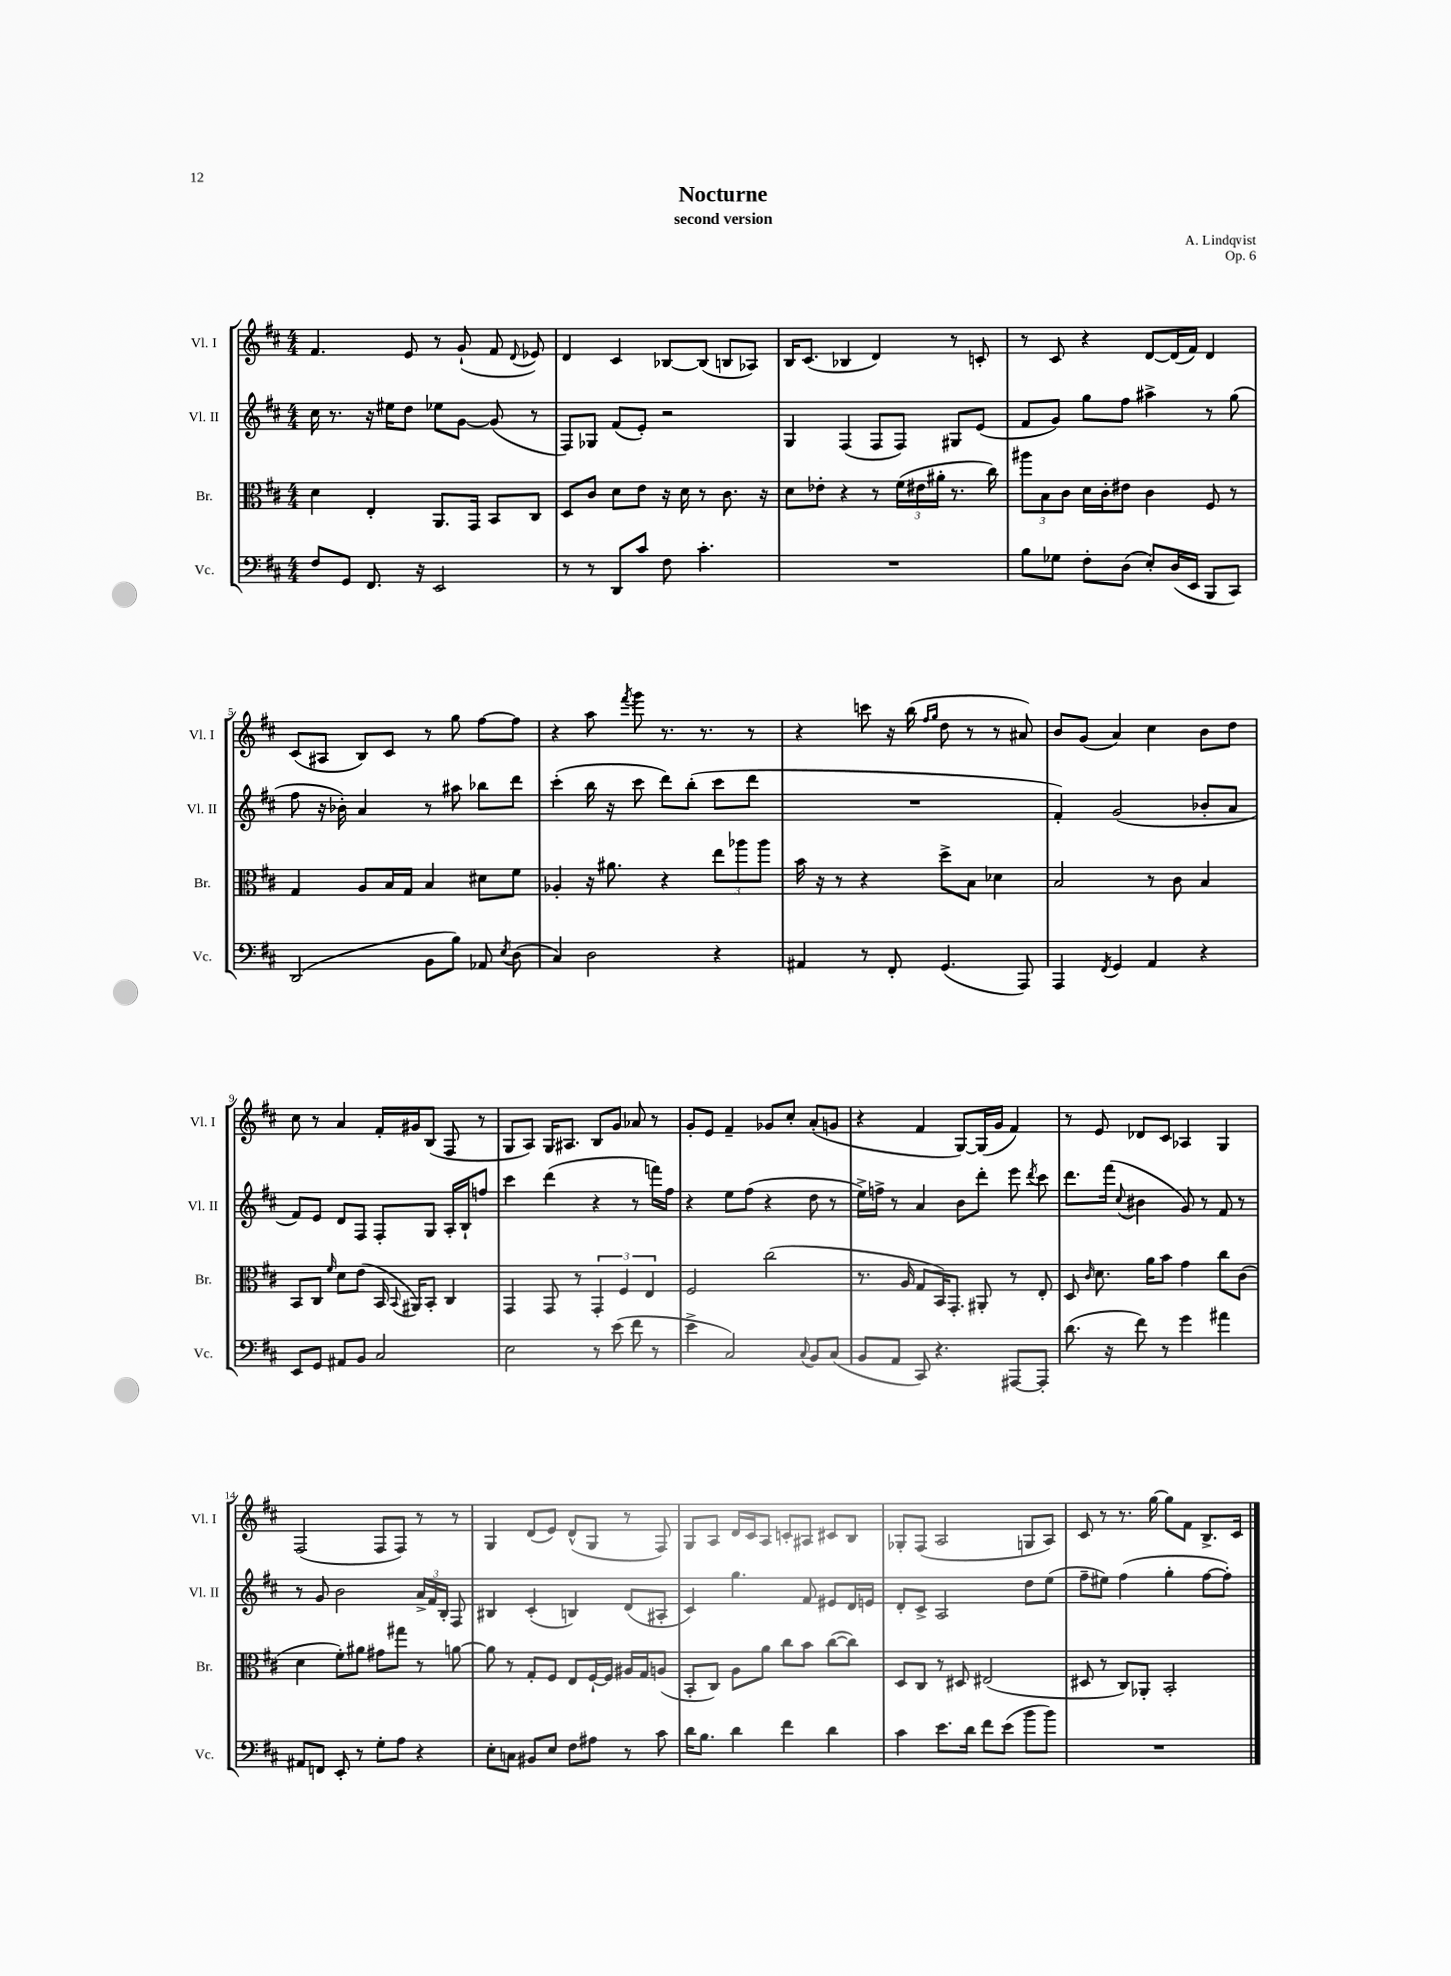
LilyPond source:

\header { title = "Nocturne" composer = "A. Lindqvist" subtitle = "second version" opus = "Op. 6" }
<<
\new StaffGroup <<
\new Staff = "s0" \with { instrumentName = "Vl. I" shortInstrumentName = "Vl. I" } {
    \clef treble \key d \major \numericTimeSignature \time 4/4
    \autoBeamOff fis'4. e'8 r8 g'8-!( fis'8 \appoggiatura { d'8 } ees'8) |
    d'4 cis'4 bes8[~ bes8]( b8[ aes8]) |
    b16[ cis'8.]( bes4 d'4) r8 c'8-. |
    r8 cis'8 r4 d'8[~ d'16( fis'16]) d'4 |
    cis'8[( ais8] b8[) cis'8] r8 g''8 fis''8[~ fis''8] |
    r4 a''8 \acciaccatura { fis'''8 } g'''8 r8. r8. r8 |
    r4 c'''8 r16 b''16( \grace { fis''16[ g''16] } d''8 r8 r8 ais'8) |
    b'8[ g'8]( a'4) cis''4 b'8[ d''8] |
    cis''8 r8 a'4 fis'16[-. gis'16 b8]( fis8 r8 |
    g8[ a8]) g16[ ais8.] b8[ g'8] aes'8 r8 |
    g'8[-. e'8] fis'4-- ges'8[ cis''8]-. a'8[-.( g'8] |
    r4 fis'4 g8[~) g16( g'16] fis'4) |
    r8 e'8 des'8[ cis'8] aes4 g4 |
    fis2( fis8[ fis8]) r8 r8 |
    g4 d'8[( e'8]) d'8[-^( g8] r8 fis8) |
    g8[ a8] d'16[ cis'16 a8] c'8[-. ais8] cis'8[ b8] |
    ges8[-. fis8]( a2 g8[ a8]) |
    cis'8 r8 r8. g''16~ g''8[ fis'8] b8.[-> cis'16] \bar "|." |
}
\new Staff = "s1" \with { instrumentName = "Vl. II" shortInstrumentName = "Vl. II" } {
    \clef treble \key d \major \numericTimeSignature \time 4/4
    \autoBeamOff cis''16 r8. r16 eis''16[ d''8] ees''8[ g'8]~ g'8( r8 |
    fis8[) ges8] fis'8[( e'8]-.) r2 |
    g4 fis4( fis8[ fis8]) gis8[ e'8]( |
    fis'8[ g'8]) g''8[ fis''8] ais''4-> r8 g''8( |
    fis''8 r16 bes'16-.) a'4 r8 ais''8 bes''8[ d'''8] |
    cis'''4-.( b''16 r16 cis'''8 d'''8[) b''8]-.( cis'''8[ d'''8] |
    R1 |
    fis'4-.) g'2( bes'8[-. a'8] |
    fis'8[) e'8] d'8[ fis8] fis8[-. g8] a16[-. b16-! f''8] |
    cis'''4 d'''4( r4 r8 f'''16[) fis''16] |
    r4 e''8[ fis''8]( r4 d''8 r8 |
    e''16[->) f''16]-> r8 a'4 b'8[ d'''8]-. e'''8 \acciaccatura { d'''8 } cis'''8 |
    d'''8.[ fis'''16]( \appoggiatura { cis''8 } bis'4 g'8) r8 fis'8 r8 |
    r8 g'8 b'2 \tuplet 3/2 { a'16[-> fis'16 b16]-. } fis8 |
    bis4 cis'4-.( b4) d'8[( ais8]-. |
    cis'4) g''4. fis'8 eis'8[ d'16 e'16] |
    d'8[-. cis'8]-> a2 d''8[ e''8]( |
    fis''8[-- eis''8]) fis''4( g''4-. fis''8[~ fis''8]-.) \bar "|." |
}
\new Staff = "s2" \with { instrumentName = "Br." shortInstrumentName = "Br." } {
    \clef alto \key d \major \numericTimeSignature \time 4/4
    \autoBeamOff d'4 e4-. a,8.[ g,16] b,8[ cis8] |
    d8[ cis'8] d'8[ e'8] r16 d'16 r8 cis'8. r16 |
    d'8[ ees'8]-. r4 r8 \tuplet 3/2 { fis'16[( eis'16 ais'16]-. } r8. cis''16) |
    \tuplet 3/2 { ais''8[ b8 cis'8] } d'16[ cis'16-. eis'8] cis'4 fis8 r8 |
    g4 a8[ b16 g16] b4 dis'8[ fis'8] |
    aes4-. r16 ais'8. r4 \tuplet 3/2 { e''8[ aes''8 aes''8] } |
    b'16 r16 r8 r4 d''8[-> b8] des'4 |
    b2 r8 cis'8 b4 |
    b,8[ cis8] \grace { fis'16 } d'8[ e'8]( b,16 \appoggiatura { b,8 } ais,16[) b,8]-. cis4 |
    g,4 g,8 r8 \tuplet 3/2 { g,4-. fis4 e4 } |
    fis2 cis''2( |
    r8. a16 g8[ b,16) g,8.]-. ais,8-. r8 e8-. |
    d8 \grace { cis'16 } d'8. a'16[ b'8] g'4 cis''8[ cis'8]( |
    d'4 fis'8[-.) ais'8] gis'8[ gis''8] r8 a'8~ |
    a'8 r8 g8[-. fis8] e8[ fis16~-! fis16] ais16[ g16 a8]( |
    b,8[-. cis8]) a8[ a'8] cis''8[ b'8] cis''8[~( cis''8]) |
    d8[ cis8] r8 dis8 eis2( |
    dis8 r8 cis8[) aes,8]-. b,2-. \bar "|." |
}
\new Staff = "s3" \with { instrumentName = "Vc." shortInstrumentName = "Vc." } {
    \clef bass \key d \major \numericTimeSignature \time 4/4
    \autoBeamOff fis8[ g,8] fis,8. r16 e,2 |
    r8 r8 d,8[ cis'8] fis8 cis'4.-. |
    R1 |
    b8[ ges8] fis8[-. d8]( e8[-.) d16( e,16] b,,8[ cis,8]) |
    d,2( b,8[ b8]) aes,8 \acciaccatura { e8 } d8( |
    cis4) d2 r4 |
    ais,4 r8 fis,8-. g,4.( a,,8) |
    a,,4 \acciaccatura { fis,8 } g,4 a,4 r4 |
    e,8[ g,8] ais,8[ b,8] cis2 |
    e2 r8 e'8( fis'8 r8 |
    e'4-> cis2) \appoggiatura { cis8 } b,8[ cis8]( |
    b,8[ a,8] cis,8) r4. ais,,8[~ ais,,8]-. |
    d'8.( r16 fis'8) r8 g'4 ais'4 |
    ais,8[ f,8] e,8-. r8 g8[-. a8] r4 |
    e8[-. c8] bis,8[ e8] fis8[ ais8] r8 cis'8 |
    d'16[ b8.] d'4 fis'4 d'4 |
    cis'4 e'8.[ d'16] fis'8[ e'8]( b'8[ b'8]) |
    R1 \bar "|." |
}
>>
>>
